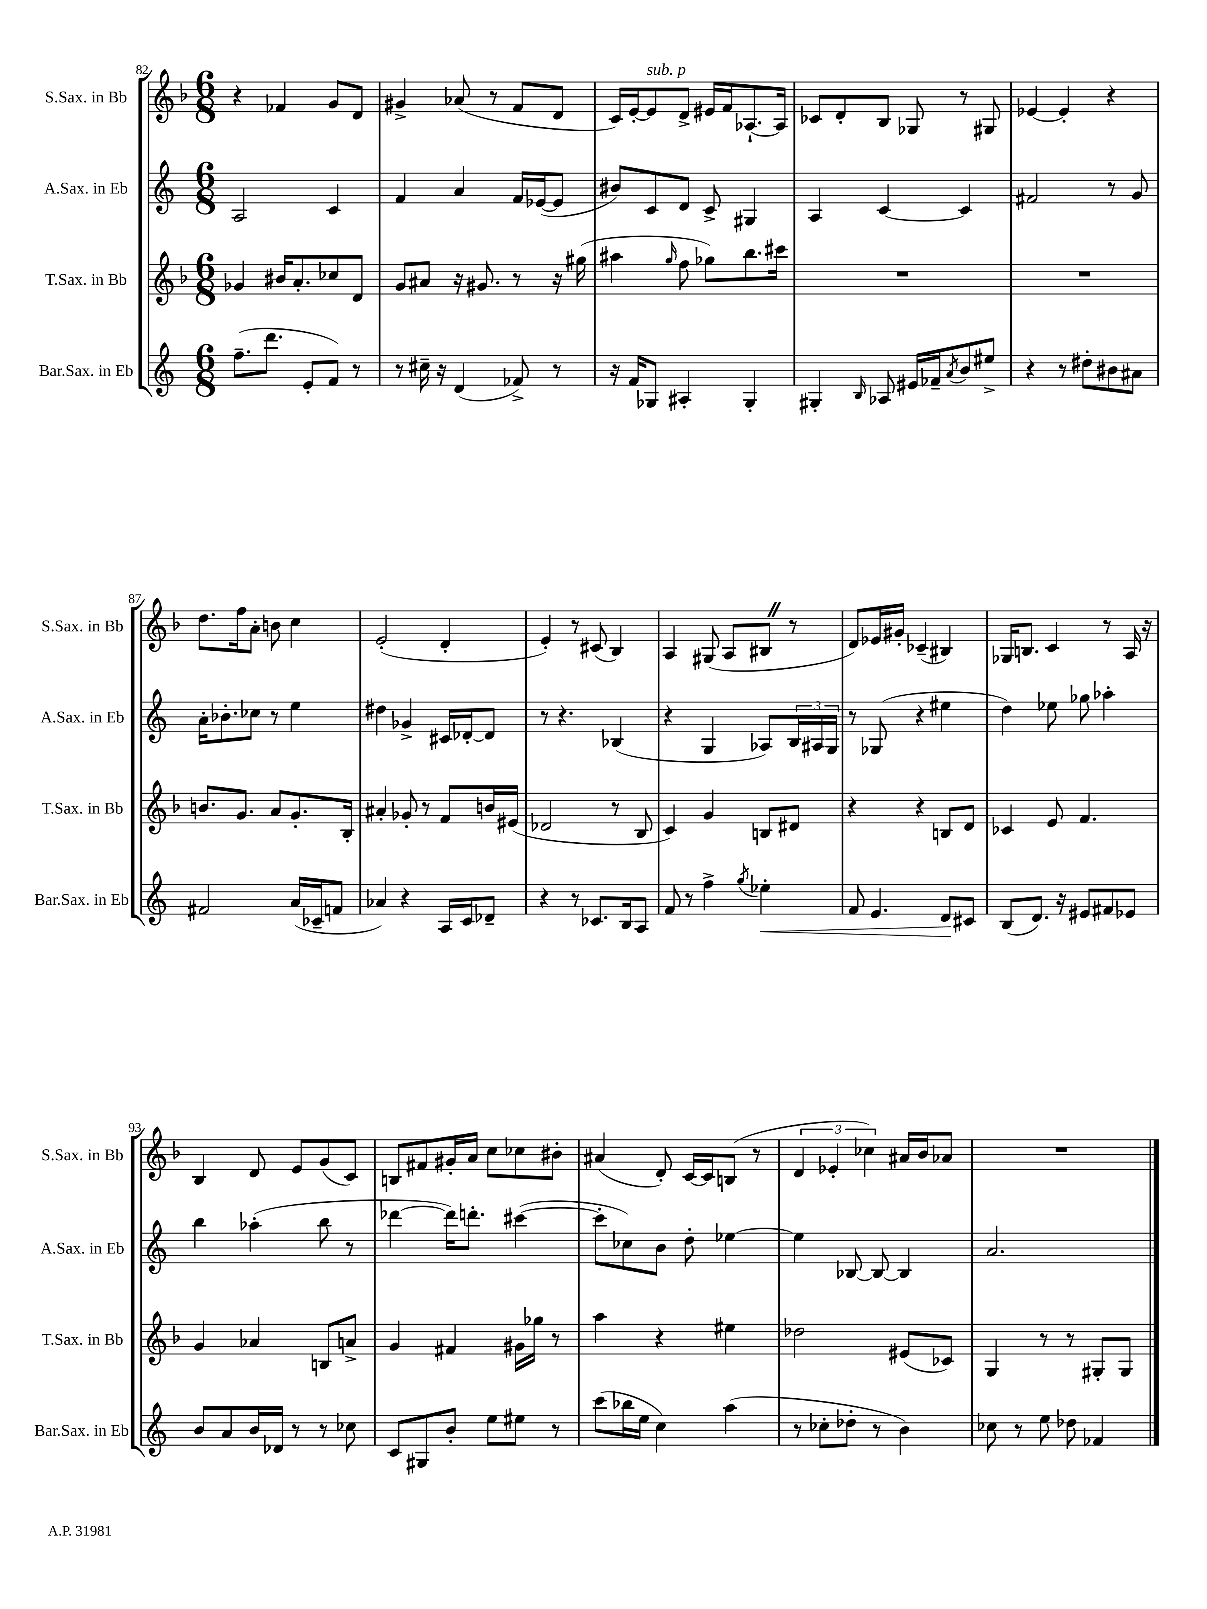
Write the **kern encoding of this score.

**kern	**dynam	**kern	**kern	**kern
*part4	*part4	*part3	*part2	*part1
*staff4	*staff4	*staff3	*staff2	*staff1
*I"Bar.Sax. in Eb	*	*I"T.Sax. in Bb	*I"A.Sax. in Eb	*I"S.Sax. in Bb
*I'Bar.Sax. in Eb	*	*I'T.Sax. in Bb	*I'A.Sax. in Eb	*I'S.Sax. in Bb
*clefG2	*	*clefG2	*clefG2	*clefG2
*k[]	*	*k[b-]	*k[]	*k[b-]
*M6/8	*	*M6/8	*M6/8	*M6/8
=82	=82	=82	=82	=82
(8.ff~\L	.	4g-X/	2A/	4r
8.ddd\J	.	.	.	.
.	.	16b#X/KL	.	4f-X/
.	.	8.a'/	.	.
8e'/L	.	.	.	.
8f/J)	.	8cc-X/	4c/	8g/L
8r	.	8d/J	.	8d/J
=83	=83	=83	=83	=83
8r	.	8g/L	4f/	4g#X^/
16cc#X~\	.	8a#X/J	.	.
16r	.	.	.	.
(4d/	.	16r	4a/	(8a-X/
.	.	8.g#X/	.	.
.	.	.	.	8r
8f-X^/)	.	8r	16f/LL	8f/L
.	.	.	([16e-X/J	.
8r	.	16r	8e-/J]	8d/J
.	.	(16gg#X\	.	.
=84	=84	=84	=84	=84
16r	.	4aa#X\	8b#X/L)	16c/LL)
16f/KL	.	.	.	[16e'/J
!	!	!	!	!LO:TX:a:i:t=sub. p
8G-X/J	.	.	8c/	8e/]
.	.	16qqgg/	.	.
4A#X'/	.	8ff\	8d/J	8d^/J
.	.	8gg-X\L)	8c^/	16e#X/LL
.	.	.	.	16f/J
4G-'/	.	8.bb-\	4G#X/	[8.A-X`/
.	.	16ccc#X\Jk	.	16A-/Jk]
=85	=85	=85	=85	=85
4G#X'/	.	2.r	4A/	8c-X/L
.	.	.	.	8d'/
16qqB/	.	.	.	.
8A-X/	.	.	[4c/	8B-/J
16e#X/LL	.	.	.	8G-X/
16f-X~/J	.	.	.	.
8qa/	.	.	.	.
8b/	.	.	4c/]	8r
8ee#X^/J	.	.	.	8G#X/
=86	=86	=86	=86	=86
4r	.	2.r	2f#X/	[4e-X/
8r	.	.	.	4e-'/]
8dd#X'\L	.	.	.	.
8b#X\	.	.	8r	4r
8a#X\J	.	.	8g/	.
!!LO:LB:g=z
=87	=87	=87	=87	=87
2f#X/	.	8.bn/L	16a'\KL	8.dd\L
.	.	.	8.b-X'\	.
.	.	8.g/J	.	16ff\k
.	.	.	8cc-X\J	8a'\J
.	.	8a/L	8r	8bn\
(16a/LL	.	8.g'/	4ee\	4cc\
16c-X~/J	.	.	.	.
8fn/J	.	.	.	.
.	.	16B-'/Jk	.	.
=88	=88	=88	=88	=88
4a-X/)	.	4a#X'/	4dd#X\	(2e'/
4r	.	8g-X'/	4g-X^/	.
.	.	8r	.	.
16A/LL	.	8f/L	16c#X/LL	4d'/
16c/J	.	.	[16d-X'/J	.
8d-X~/J	.	16bn/L	8d-/J]	.
.	.	(16e#X/JJ	.	.
=89	=89	=89	=89	=89
4r	.	2d-X/	8r	4e'/)
.	.	.	4.r	.
8r	.	.	.	8r
8.c-X/L	.	.	.	(8c#X/
.	.	8r	(4B-X/	4B-/)
16B/k	.	.	.	.
8A/J	.	8B-/	.	.
=90	=90	=90	=90	=90
8f/	.	4c/)	4r	4A/
8r	.	.	.	.
4ff^\	.	4g/	4G/	(8G#X/
.	.	.	.	8A/L
8qgg/	.	.	.	.
!	!LO:HP:b	!	!	!
4ee-X'\	<	8Bn/L	8A-X/L)	8B#XZ/J
.	.	8d#X/J	24B/L	8r
.	.	.	24A#X/	.
.	.	.	24G/JJ	.
=91	=91	=91	=91	=91
8f/	.	4r	8r	8d/L)
4.e/	.	.	(8G-X/	16e-X/L
.	.	.	.	16g#X'/JJ
.	.	4r	4r	(4c-X~/
8d/L	.	8Bn/L	4ee#X\	4B#X/)
8c#X/J	[	8d/J	.	.
=92	=92	=92	=92	=92
(8B/L	.	4c-X/	4dd\)	16G-X/KL
.	.	.	.	8.Bn/J
8.d/J)	.	.	.	.
.	.	8e/	8ee-X\	4c/
16r	.	.	.	.
8e#X/L	.	4.f/	8gg-X\	.
8f#X/	.	.	4aa-X'\	8r
8e-X/J	.	.	.	16A/
.	.	.	.	16r
!!LO:LB:g=z
=93	=93	=93	=93	=93
8b/L	.	4g/	4bb\	4B-/
8a/	.	.	.	.
16b/L	.	4a-X/	(4aa-X'\	8d/
16d-X/JJ	.	.	.	.
8r	.	.	.	8e/L
8r	.	8Bn/L	8bb\	(8g/
8cc-X\	.	8an^/J	8r	8c/J)
=94	=94	=94	=94	=94
8c/L	.	4g/	[4ddd-X\	8Bn/L
8G#X/	.	.	.	8f#X/
8b'/J	.	4f#X/	16ddd-\KL])	16g#X'/L
.	.	.	8.dddn'\J	16a/JJ
8ee\L	.	.	.	8cc\L
8ee#X\J	.	16g#X\LL	([4ccc#X\	8cc-X\
.	.	16gg-X\JJ	.	.
8r	.	8r	.	8b#X'\J
=95	=95	=95	=95	=95
(8ccc\L	.	4aa\	8ccc#'\L]	(4a#X/
16bb-X\L	.	.	8cc-X\)	.
16ee\JJ	.	.	.	.
4cc\)	.	4r	8b\J	8d'/)
.	.	.	8dd'\	[16c/LL
.	.	.	.	16c/J]
(4aa\	.	4ee#X\	[4ee-X\	(8Bn/J
.	.	.	.	8r
=96	=96	=96	=96	=96
8r	.	2dd-X\	4ee-\]	6d/
8cc-X'\L	.	.	.	.
.	.	.	.	6e-X'/
8dd-X'\J	.	.	[8B-X/	.
.	.	.	.	6cc-X\)
8r	.	.	8B-/_	.
4b\)	.	(8e#X/L	4B-/]	16a#X/LL
.	.	.	.	16b-/J
.	.	8c-X/J)	.	8a-X/J
=97	=97	=97	=97	=97
8cc-X\	.	4G/	2.a/	2.r
8r	.	.	.	.
8ee\	.	8r	.	.
8dd-X\	.	8r	.	.
4f-X/	.	8G#X'/L	.	.
.	.	8G#/J	.	.
==	==	==	==	==
*-	*-	*-	*-	*-
